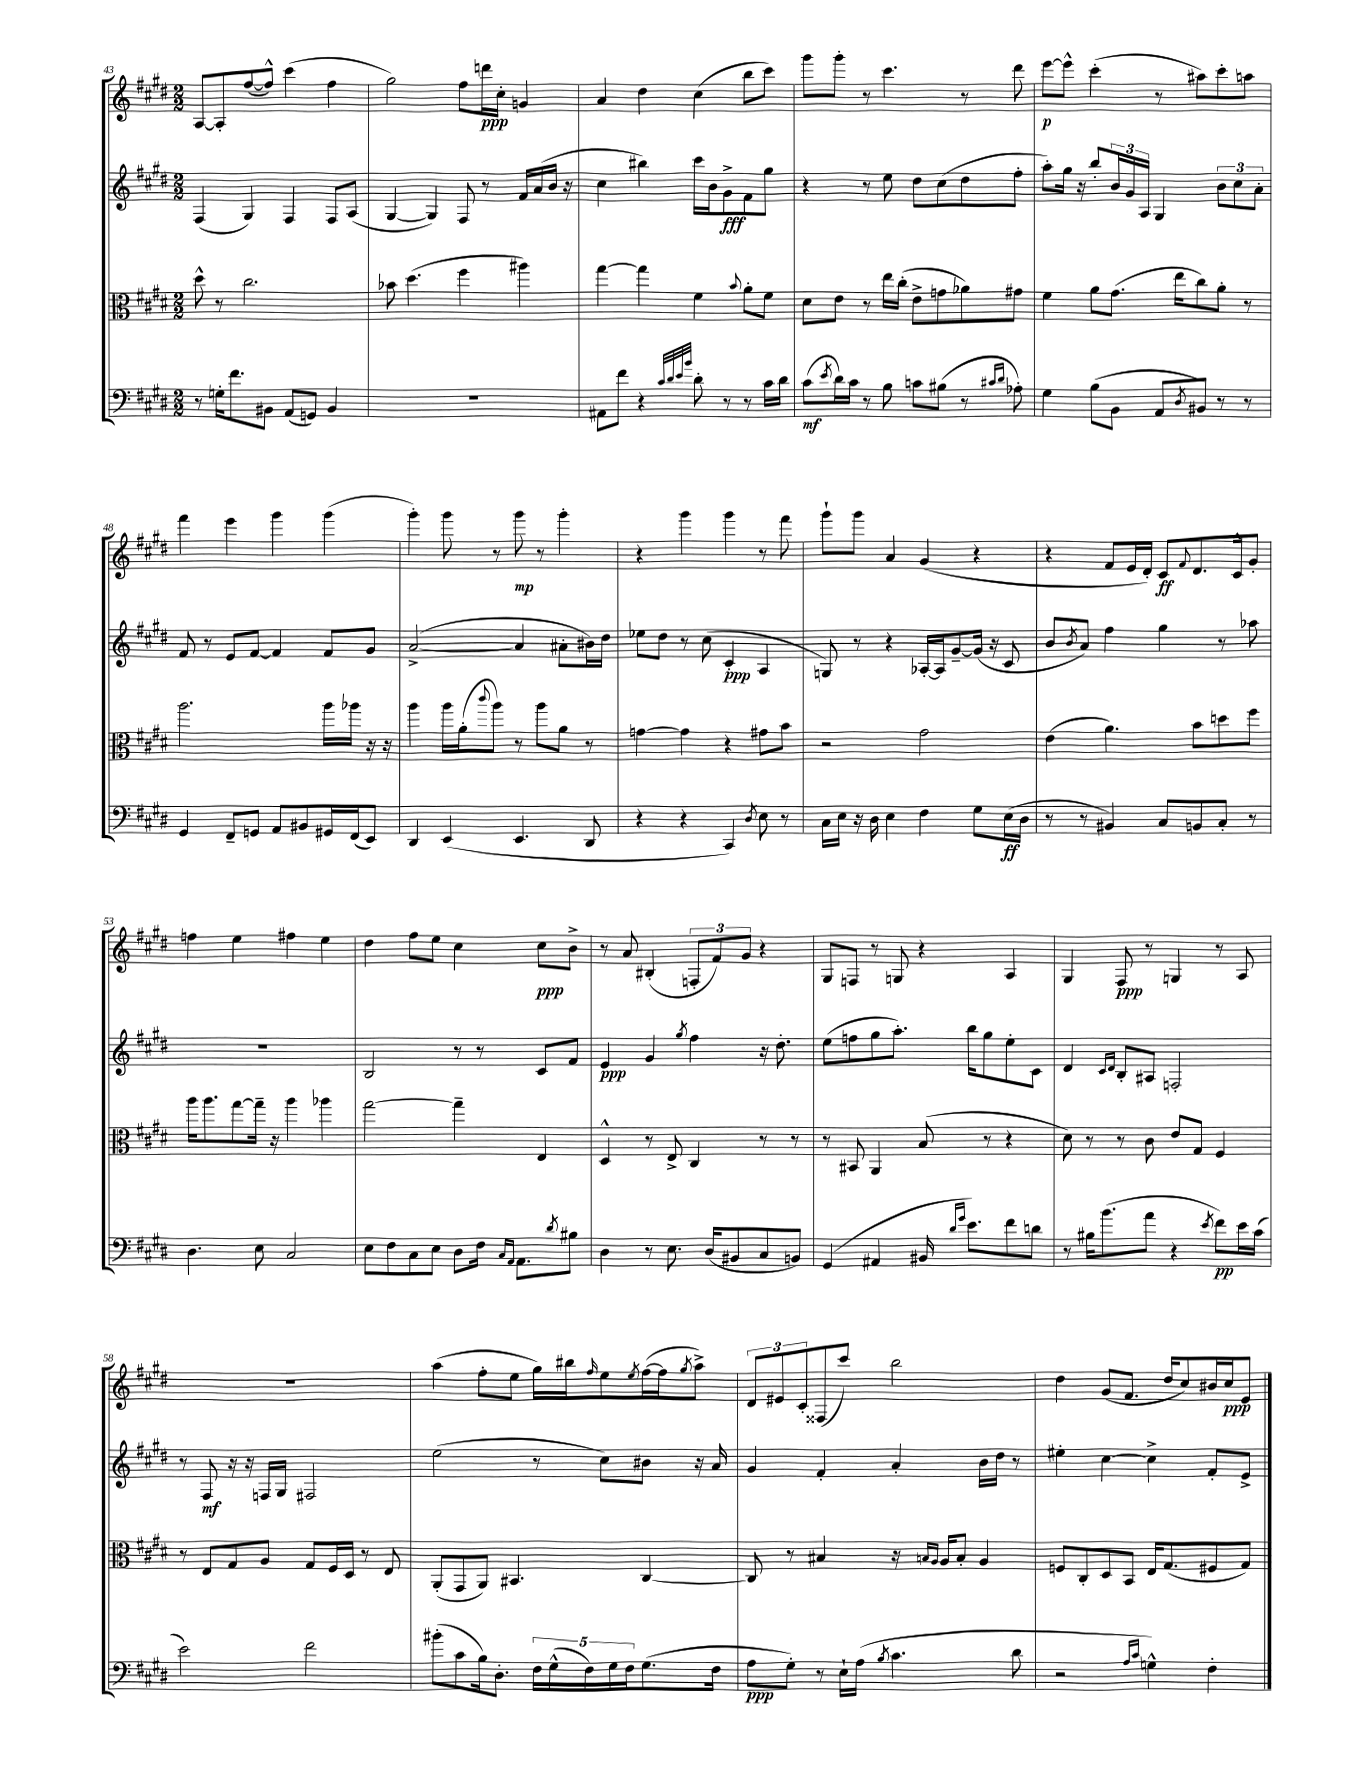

**kern	**kern	**kern	**kern
*staff4	*staff3	*staff2	*staff1
*clefF4	*clefC3	*clefG2	*clefG2
*k[f#c#g#d#]	*k[f#c#g#d#]	*k[f#c#g#d#]	*k[f#c#g#d#]
*M2/2	*M2/2	*M2/2	*M2/2
8r	8dd#^^	(4F#	[8A
16G'	8r	.	8A']
8.f#	.	.	.
.	2.cc#	4G#)	([8ff#
8BB#	.	.	8ff#^^])
(8AA	.	4F#	(4ccc#
8GG)	.	.	.
4BB#	.	8F#	4ff#
.	.	(8A	.
=	=	=	=
1r	8b-	[4G#	2gg#)
.	(4.dd#	.	.
.	.	4G#])	.
.	4ff#	8F#	8ff#
.	.	8r	16ddd
.	.	.	16cc#'
.	4aa#)	16f#	4g
.	.	(16a	.
.	.	16b	.
.	.	16r	.
=	=	=	=
8AA#	[4gg#	4cc#	4a
8f#	.	.	.
4r	4gg#]	4bb#)	4dd#
32qqc#	.	.	.
32qqd#	.	.	.
32qqe	.	.	.
32qqb	.	.	.
8d#'	4f#	16ccc#	(4cc#
.	.	16b	.
8r	.	8g#^	.
.	8qqb	.	.
8r	8a'	8f#	8bb
16c#	8f#	8gg#	8ccc#)
16d#	.	.	.
=	=	=	=
(8c#	8d#	4r	8ggg#
8qe	.	.	.
16d#)	8e	.	8ggg#'
16c#	.	.	.
8r	8r	8r	8r
8B	16ee	8ee	4.ccc#
.	(16cc#'	.	.
8c	8e^	8dd#	.
(8B#	8g	(8cc#	.
8r	8a-)	8dd#	8r
16qqc#	.	.	.
16qqd#	.	.	.
8A-')	8g#	8ff#'	8ddd#
=	=	=	=
4G#	4f#	8aa')	[8eee
.	.	16gg#	8eee^^]
.	.	16r	.
(8B	8a	8bb'	(4ccc#'
8BB	(8.g#	24b	.
.	.	24g#	.
.	.	24A	.
8AA	.	4G#	8r
.	16ee	.	.
8qD#	.	.	.
8BB#)	8cc#)	.	8aa#)
8r	8a'	12b	8ccc#'
.	.	12cc#	.
8r	8r	.	8aa
.	.	12a'	.
=	=	=	=
4GG#	2.aa	8f#	4fff#
.	.	8r	.
8FF#~	.	8e	4eee
8GG	.	[8f#	.
8AA	.	4f#]	4ggg#
8BB#	.	.	.
16GG#	16aa	8f#	(4ggg#
(16FF#	16aa-	.	.
8EE)	16r	8g#	.
.	16r	.	.
=	=	=	=
4DD#	4aa	([2a^	4ggg#')
(4EE	16aa	.	8ggg#
.	(16a'	.	.
.	8qqccc#	.	.
.	8aa)	.	8r
4.EE	8r	4a]	8ggg#
.	8aa	.	8r
.	8a	8a#'	4ggg#'
8DD#	8r	16b#)	.
.	.	16dd#	.
=	=	=	=
4r	[4g	8ee-	4r
.	.	8dd#	.
4r	4g]	8r	4ggg#
.	.	(8cc#	.
4CC#)	4r	4c#'	4ggg#
8qD#	.	.	.
8E	8g#	4A	8r
8r	8b	.	8fff#
=	=	=	=
16C#	2r	8G)	8ggg#`
16E	.	.	.
16r	.	8r	8ggg#
16D#	.	.	.
4E	.	4r	4a
4F#	2g#	[16A-'	(4g#
.	.	16A-]	.
.	.	[8g#~	.
8G#	.	(16g#]	4r
.	.	16r	.
(16E	.	8c#	.
16D#	.	.	.
=	=	=	=
8r	(4e	8b	4r
.	.	8qb	.
8r	.	8a)	.
4BB#)	4.a)	4ff#	8f#
.	.	.	16e
.	.	.	16d#')
8C#	.	4gg#	8c#
.	.	.	8qqf#
8BB	8b	.	8.d#
8C#'	8dd	8r	.
.	.	.	16c#^^
8r	8ff#	8aa-	8g#'
=	=	=	=
4.D#	16aa	1r	4ff
.	8.aa	.	.
.	[8gg#	.	4ee
8E	16gg#~]	.	.
.	16r	.	.
2C#	4aa	.	4ff#
.	4aa-	.	4ee
=	=	=	=
8E	[2gg#	2B	4dd#
8F#	.	.	.
8C#	.	.	8ff#
8E	.	.	8ee
8D#	4gg#~]	8r	4cc#
16F#	.	8r	.
16qqC#	.	.	.
16qqAA	.	.	.
8.AA	.	.	.
.	4E	8c#	8cc#
8qd#	.	.	.
8B#	.	8f#	8b^
=	=	=	=
4D#	4D#^^	4e	8r
.	.	.	8a
8r	8r	4g#	(4B#'
8.E	8E^	.	.
.	.	8qgg#	.
.	4C#	4ff#	12F'
(16D#	.	.	.
.	.	.	12f#)
8BB#	.	.	.
.	.	.	12g#
8C#	8r	16r	4r
.	.	8.dd#'	.
8BB)	8r	.	.
=	=	=	=
(4GG#	8r	(8ee	8G#
.	8BB#	8ff	8F
4AA#	4AA	8gg#	8r
.	.	8.aa')	8G
16BB#	(8B	.	4r
16qqd#	.	.	.
16qqg#	.	.	.
8.e)	.	16bb	.
.	8r	8gg#	.
8f#	4r	8ee'	4A
8d	.	8c#	.
=	=	=	=
8r	8d#)	4d#	4G#
16B#	8r	.	.
(8.b	.	.	.
.	.	16qqc#	.
.	.	16qqd#	.
.	8r	8B'	8F#
8a	8c#	8A#	8r
4r	8e	2F'	4G
.	8G#	.	.
8qe	.	.	.
8f#)	4F#	.	8r
16e	.	.	8A
(16c#	.	.	.
=	=	=	=
2e)	8r	8r	1r
.	8E	8F#	.
.	8G#	16r	.
.	.	16r	.
.	8A	16F	.
.	.	16G#	.
2f#	8G#	2F#	.
.	16F#	.	.
.	16D#	.	.
.	8r	.	.
.	8E	.	.
=	=	=	=
(8b#'	(8AA'	(2ee	(4aa
8c#	8GG#	.	.
16B)	8AA)	.	8ff#'
8.D#'	.	.	.
.	4.BB#	.	8ee
20F#	.	8r	16gg#)
(20G#^^	.	.	.
.	.	.	16bb#
20F#)	.	.	.
.	.	.	16qqff#
.	.	8cc#)	8ee
20G#	.	.	.
20F#	.	.	.
.	.	.	8qee
(8.G#	[4C#	8b#	([16ff#
.	.	.	16ff#]
.	.	.	8qgg#
.	.	16r	8aa^)
16F#	.	16a	.
=	=	=	=
8A	8C#]	4g#	12d#
.	.	.	12e#
8G#')	8r	.	.
.	.	.	12c#'
8r	4B#	4f#'	(8F##
16E`	.	.	8ccc#)
(16A	.	.	.
8qB	.	.	.
4.c#	16r	4a'	2bb
.	16qqB	.	.
.	16qqA	.	.
.	16A	.	.
.	8B'	.	.
.	4A	16b	.
.	.	16dd#	.
8d#	.	8r	.
=	=	=	=
2r	8F	4ee#'	4dd#
.	8C#'	.	.
.	8D#	[4cc#	(8g#
.	8BB	.	8.f#
16qqA	.	.	.
16qqc#	.	.	.
4G^^)	16E	4cc#^]	.
.	(8.G#	.	16dd#
.	.	.	8cc#)
4F#'	8F#	8f#'	16b#
.	.	.	16cc#
.	8G#)	8e^	8e
==	==	==	==
*-	*-	*-	*-
